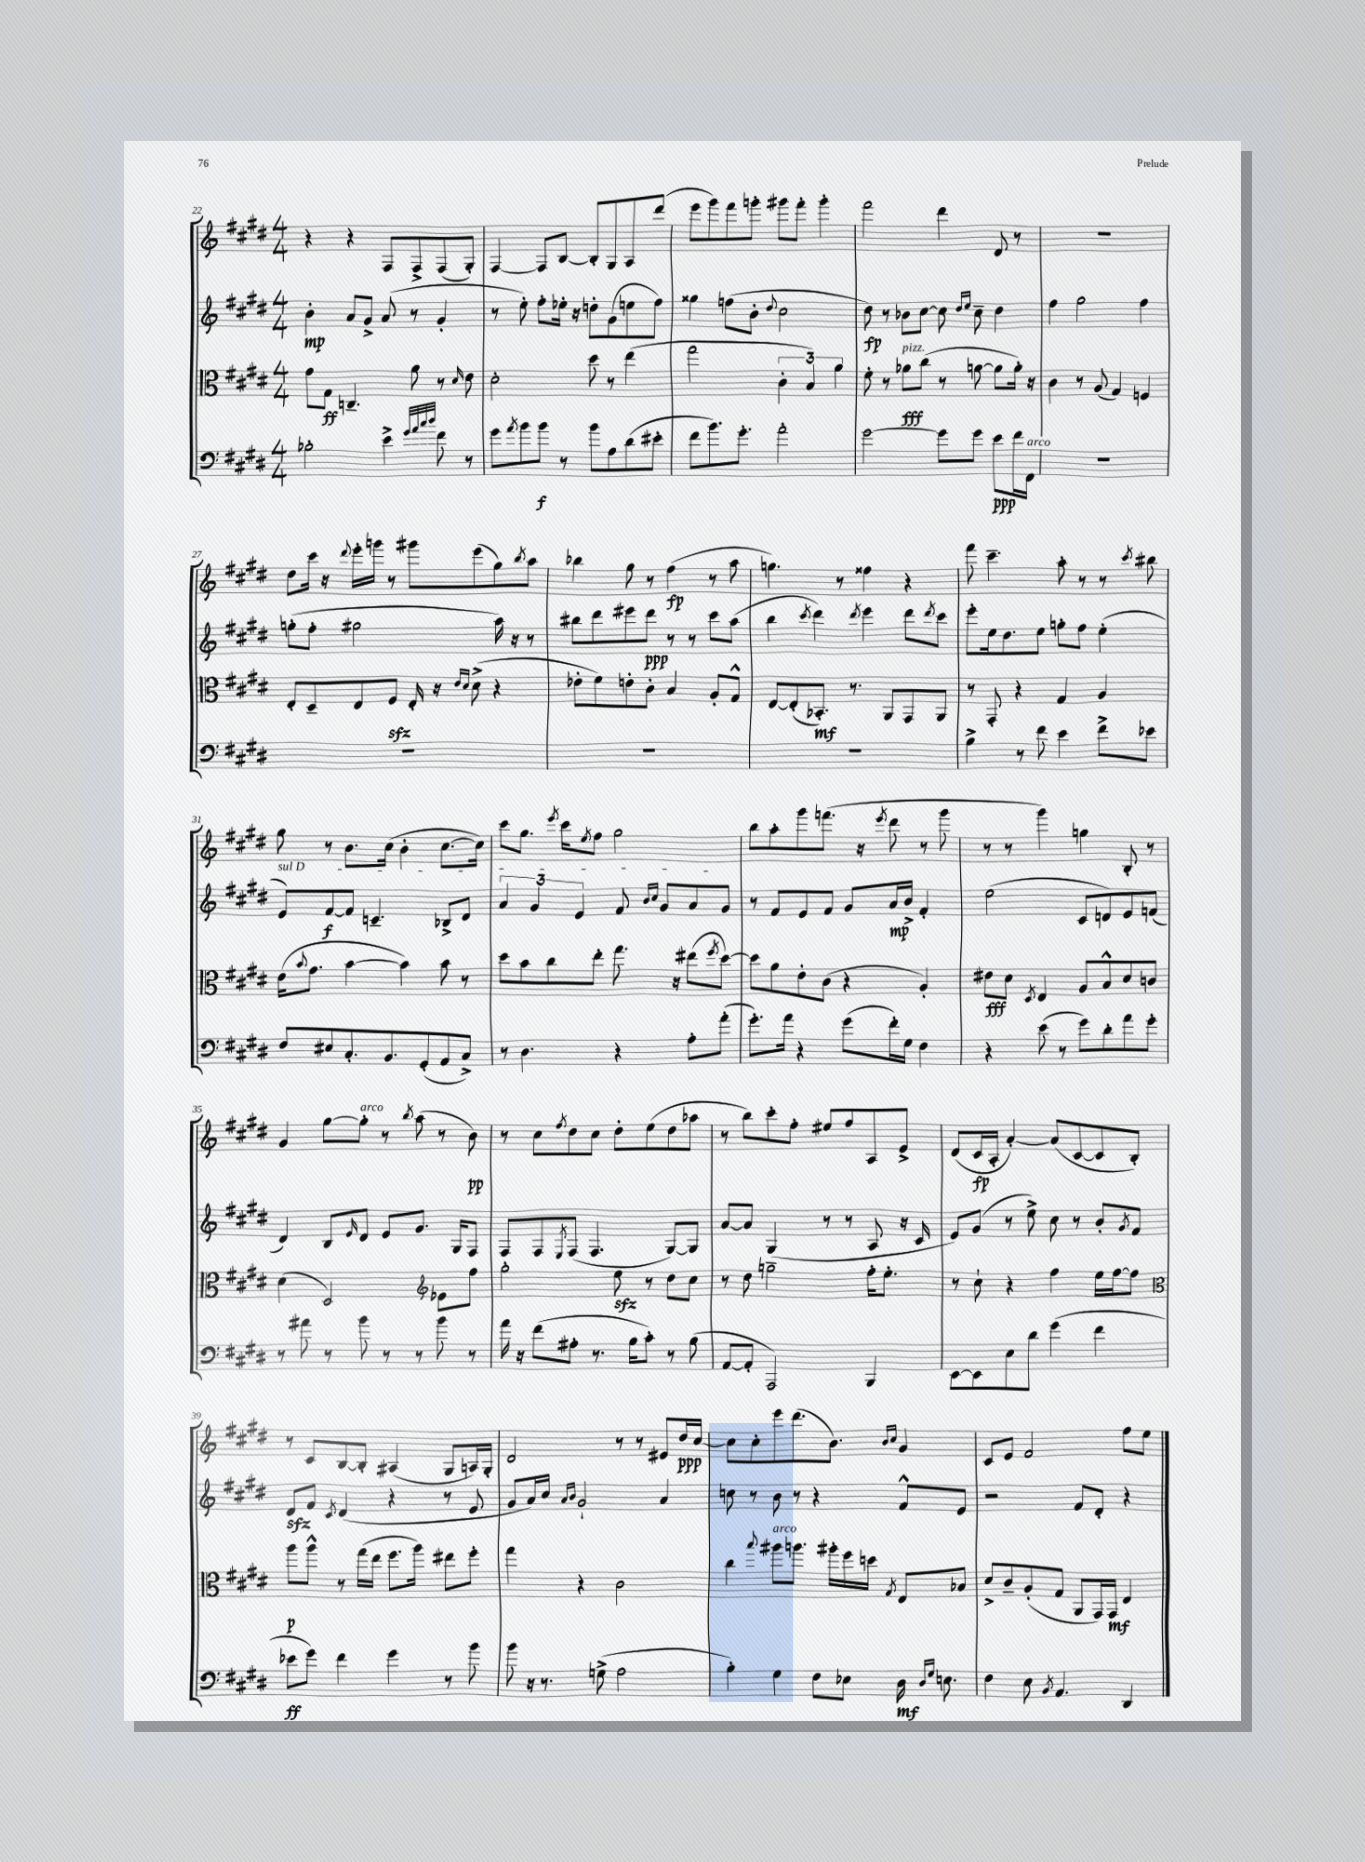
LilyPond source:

<<
\new StaffGroup <<
\new Staff = "s0" {
    \clef treble \key e \major \numericTimeSignature \time 4/4
    r4 r4 fis8 fis8-> fis8( gis8-.) |
    fis4~ fis8 b8~ b8-. gis8 a8 dis'''8( |
    e'''8 gis'''8) fis'''8 g'''8-. gis'''8 fis'''8-. gis'''4-. |
    fis'''2 dis'''4 dis'8 r8 |
    R1 |
    dis''8 cis'''16 r16 \appoggiatura { dis'''8 } e'''16-. g'''16 r8 gis'''8 e'''8( gis''8) \acciaccatura { b''8 } a''8 |
    bes''4 gis''8 r8 fis''4\fp( r8 a''8 |
    g''4.) r8 fisis''4 r4 |
    fis'''8 cis'''4.-- a''8-. r8 r8 \acciaccatura { cis'''8 } bis''8 |
    gis''8 r8 b'8. cis''16( b'4-. cis''8.~ cis''16) |
    cis'''8 gis''8. \acciaccatura { e'''8 } cis'''16 \acciaccatura { e''8 } fis''8 gis''2 |
    b''8 a''8-. gis'''8 f'''8.( r16 \acciaccatura { e'''8 } dis'''8 r8 gis'''8 |
    r8 r8 gis'''4) g''4 b8-. r8 |
    gis'4 gis''8~ gis''8-.^\markup { \italic "arco" } r8 \acciaccatura { b''8 } a''8( r8 b'8\pp) |
    r8 cis''8 \acciaccatura { fis''8 } dis''8 cis''8 dis''8-. e''8( dis''8 aes''8 |
    r8 b''8) cis'''8-. fis''8-. eis''8 fis''8 a8 e'8-> |
    dis'8( cis'16\fp a16-. a'4~-.) a'8( cis'8~ cis'8 b8-.) |
    r8 cis'8 b8~ b8-. ais4( gis8 a16) gis16-. |
    dis'2 r8 r8 eis'8 dis''16\ppp cis''16~ |
    cis''8 cis''8-. e'''8 dis'''8.( b'8.) \grace { b'16 cis''16 } gis'4 |
    cis'8 e'8 fis'2 fis''8 e''8 \bar "|." |
}
\new Staff = "s1" {
    \clef treble \key e \major \numericTimeSignature \time 4/4
    b'4-.\mp a'8 gis'8-> a'8( r8 gis'4-. |
    r8 e''8-.) fis''8-. ees''16-. r16 d''8-. gis'8( e''8 fis''8) |
    gisis''4 f''8( b'8-. \appoggiatura { dis''8 } cis''2 |
    dis''8\fp) r8 bes'8 cis''8~ cis''8 \grace { dis''16 e''16 } cis''8-- dis''4 |
    fis''4 gis''2 fis''4 |
    g''8-.( fis''8-. gis''2 a''16) r16 r8 |
    bis''8 dis'''8 eis'''8 dis'''8\ppp r8 r8 cis'''8 a''8( |
    b''4 \acciaccatura { cis'''8 } dis'''4) \acciaccatura { dis'''8 } e'''4 dis'''8 \acciaccatura { dis'''8 } cis'''8 |
    e'''8-. e''16 dis''8. e''8 g''8-. fis''8 e''4-.( |
    \once \override TextSpanner.bound-details.left.text = \markup { \italic "sul D" } e'8\startTextSpan) fis'8~\f fis'8 c'4.-- bes8-> dis'8 |
    \tuplet 3/2 { a'4 gis'4 e'4 } fis'8 \grace { b'16 cis''16 } gis'8 a'8 gis'8\stopTextSpan |
    r8 fis'8 e'8 fis'8 gis'8 a'16\mp b'16-> fis'4-. |
    e''2( cis'8 d'8) e'8 f'8( |
    dis'4) b8 \grace { e'16 } dis'8 e'8 gis'8. gis16 fis8 |
    fis8 fis8 \acciaccatura { e8 } fis8( fis4. gis8~) gis8 |
    a'8~ a'8 gis4( r8 r8 a8 r16 cis'16 |
    e'8) gis'8( r8 e''8->) cis''8 r8 b'8-. \acciaccatura { gis'8 } fis'8 |
    dis'8\sfz fis'8 \acciaccatura { cis'8 } dis'4( r4 r8 e'8 |
    gis'8 a'16) cis''16 \grace { a'16 b'16 } gis'2-! a'4 |
    c''8 r8 b'8 r8 r4 fis'8-^ e'8 |
    r2 fis'8 dis'8-. r4 \bar "|." |
}
\new Staff = "s2" {
    \clef alto \key e \major \numericTimeSignature \time 4/4
    gis'8 gis8\ff c4.-- a'8 r8 \grace { dis'16 } e'8 |
    dis'2-. dis''8 r8 e''4( |
    gis''2 \tuplet 3/2 { cis'4-. b4) a'4 } |
    fis'8-. r8 aes'8\fff^\markup { \italic "pizz." } cis''8( r8 a'8~ a'8 a'16-.) r16 |
    cis'4 r8 a8( gis4) f4 |
    e8-. dis8-- e8 fis8\sfz e16-. r16 \grace { e'16 dis'16 } dis'8->( r4 |
    ees'8-. fis'8) e'8-. cis'8-. b4 a8-. gis8-^ |
    e8~ e8-.( bes,8.-.\mf) r8. a,8 gis,8 a,8 |
    r8 gis,8-. r4 gis4 a4 |
    e'16( \appoggiatura { b'8 } gis'8. b'4~ b'4) b'8 r8 |
    dis''8 b'8 cis''8 e''8-. gis''8. r16 eis''8( \acciaccatura { fis''8 } dis''8~) |
    dis''8 a'8 e'8-. cis'8( r4 a4-.) |
    eis'8\fff dis'8 \acciaccatura { dis8 } e4 a8 b8-^ dis'8 c'8 |
    dis'4( dis2) \clef treble ees'8 fis''8 |
    gis''2-. e''8\sfz r8 dis''8 cis''8 |
    r8 dis''8 g''2-- fis''16-. e''8.-. |
    r8 cis''8-! r4 fis''4 e''16 fis''16~ fis''8 |
    \clef alto a''8\p a''8-^ r8 gis''16( e''16 fis''8. a''16) eis''8 fis''8-. |
    gis''4 r4 cis'2 |
    cis''4 \appoggiatura { b''8 } ais''8^\markup { \italic "arco" } a''8. ais''16-. fis''16 d''16 \acciaccatura { gis8 } e8 bes8 |
    dis'8-> cis'8-- a8-.( gis8 a,8 gis,16) gis,16\mf e4 \bar "|." |
}
\new Staff = "s3" {
    \clef bass \key e \major \numericTimeSignature \time 4/4
    bes2-. e'4-> \grace { gis'32 a'32 cis''32 dis''32 } fis'8 r8 |
    gis'8 \acciaccatura { a'8 } b'8 b'8\f r8 b'8 a8 dis'8( eis'8-. |
    fis'8 b'8.) gis'8.-. a'2-. |
    gis'2~ gis'8 gis'8 e'8\ppp fis'16 fis,16^\markup { \italic "arco" } |
    R1 |
    R1 |
    R1 |
    R1 |
    b4-> r8 fis'8 e'4 fis'8-> ees'8 |
    fis8 eis8 cis8.-. b,8. gis,8-.( a,8 cis8->) |
    r8 dis4. r4 a8-. a'8-.( |
    gis'8.-.) a'16 r4 gis'8( fis'16-.) gis16 fis4 |
    r4 e'8( r8 gis'8) dis'8-. a'8 gis'8-. |
    r8 ais'8 r8 b'8 r8 r8 b'8 r8 |
    a'16 r16 fis'8( ais8-. r8. b16 cis'8-.) r8 b8( |
    a,8~ a,8-. a,,2) b,,4 |
    e,8~ e,8 e8 dis'8 gis'4( fis'4 |
    ees'8\ff gis'8) fis'4 gis'4 r8 b'8 |
    b'8 r16 r8. g8->( a2 |
    b4-.) gis4 fis8 ees8 dis16\mf \grace { dis16 gis16 } e8. |
    fis4 e8 \acciaccatura { b,8 } a,4. dis,4 \bar "|." |
}
>>
>>
\layout { \context { \Score currentBarNumber = #22 } }
